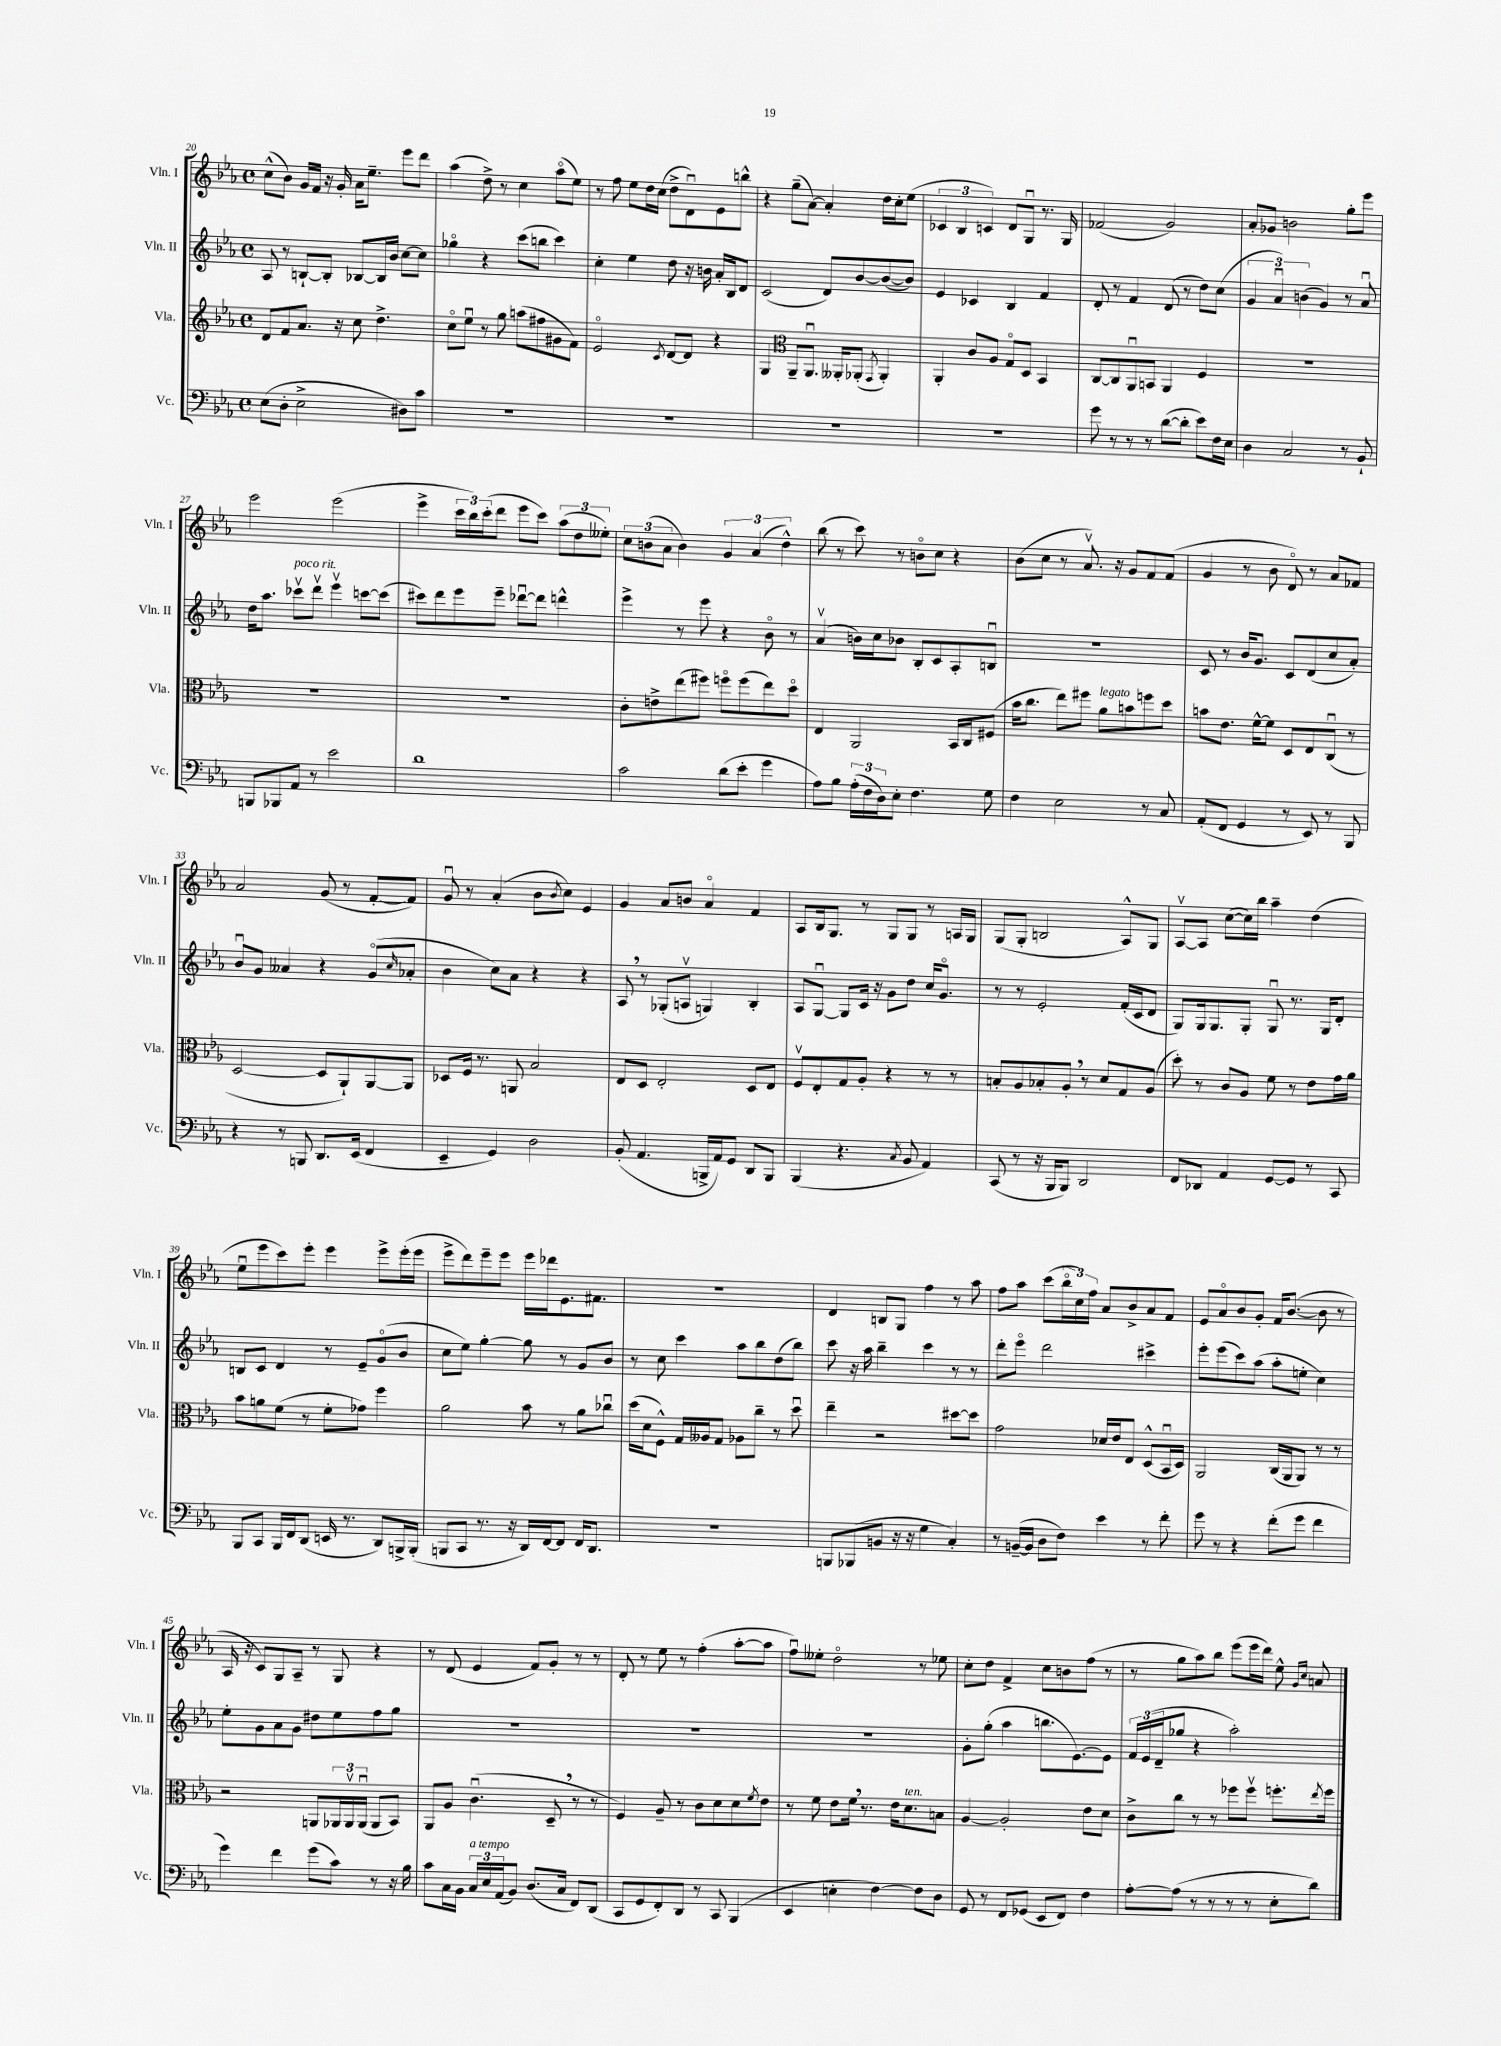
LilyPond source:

<<
\new StaffGroup <<
\new Staff = "s0" \with { instrumentName = "Vln. I" shortInstrumentName = "Vln. I" } {
    \clef treble \key ees \major \defaultTimeSignature \time 4/4
    c''8-^( bes'8) g'16 f'16 r16 g'16-. aes'16 ees''8.-- ees'''8 d'''8 |
    aes''4( d''8->) r8 c''4 aes''8\flageolet( ees''8) |
    r8 f''8 ees''8 d''16 c''16( d''8-> d'8\downbow) ees'8 b''8-^ |
    r4 g''8--( aes'8~) aes'4-. d''16 c''16-. ees''8( |
    \tuplet 3/2 { ces'4 bes4 c'4) } d'8 g8\downbow r8. g16 |
    fes'2( g'2) |
    aes'8-. ges'8 b'2 g''8-. ees'''8 |
    ees'''2 ees'''2( |
    ees'''4-> \tuplet 3/2 { c'''16 bes''16) c'''16-.( } d'''8 ees'''8 c'''8) \tuplet 3/2 { aes''8( d''8 eeses''8-.) } |
    \tuplet 3/2 { c''8 b'8( aes'8 } b'4) \tuplet 3/2 { g'4 aes'4( d''4-^) } |
    bes''8( r8 c'''8) r8 b'8\flageolet c''8 r4 |
    bes'8( c''8 r8 aes'8.\upbow) r16 g'8 f'8 f'8( |
    g'4 r8 bes'8 d'8\flageolet) r8 aes'8 fes'8 |
    aes'2 g'8( r8 f'8~-. f'8) |
    g'8\downbow r8 aes'4-.( bes'8 \acciaccatura { bes'8 } c''8) ees'4 |
    g'4 aes'8 b'8 aes'4\flageolet f'4 |
    aes8 bes16 g8. r8 g8 g8 r8 a16 g16 |
    g8( g8-. b2 aes8-^) g8 |
    aes8~\upbow aes8 c''8~( c''16) bes''16 aes''4-- d''4( |
    ees''8\downbow ees'''8 c'''8) ees'''8-. ees'''4 ees'''8-> ees'''16-.( ees'''16 |
    ees'''8-> d'''8) ees'''8-- ees'''8 ees'''16 des'''16 ees'8. fis'8. |
    R1 |
    d'4 b8 g8 f''4 r8 aes''8 |
    f''8 aes''8 c'''8( \tuplet 3/2 { bes''16\flageolet c''16) f''16 } aes'8 bes'8-> aes'8 f'8 |
    ees'8 aes'8\flageolet bes'8 g'8-. f'16 bes'8.~( bes'8 r8 |
    aes16 r16 c'8) g8 aes8-- r8 g8 r4 |
    r8 d'8( ees'4 f'8) g'8-. r8 r8 |
    d'8-. r8 ees''8 r8 f''4-.( aes''8~-. aes''8 |
    f''8\downbow) eeses''8-. d''2\flageolet r8 ees''8 |
    c''8-. d''8 f'4-> c''8 b'8 f''8( r8 |
    r8 g''8 aes''8) bes''8 ees'''8( ees'''16 d'''16) ees''8-^ \grace { g'16 c''16 } a'8 \bar "|." |
}
\new Staff = "s1" \with { instrumentName = "Vln. II" shortInstrumentName = "Vln. II" } {
    \clef treble \key ees \major \defaultTimeSignature \time 4/4
    aes8 r8 b8~-! b8-. bes8~ bes16 bes'16 c''8~ c''8 |
    ges''4\flageolet r4 c'''8( b''8 c'''4) |
    c''4-. ees''4 d''8 r16 b'16 aes'16-. bes16 d'8 |
    c'2( d'8) bes'8~ bes'8~( bes'8) |
    ees'4 ces'4 bes4 f'4 |
    d'8-. r8 f'4 d'8( r8 d''8) c''8( |
    \tuplet 3/2 { g'4 aes'4\downbow) b'4( } g'4) r8 aes'8\downbow |
    d''16 aes''8. ces'''8\upbow^\markup { \italic "poco rit." } d'''8\upbow ees'''4\upbow c'''8~ c'''8( |
    cis'''8) d'''8 ees'''8 ees'''8-- des'''8~\downbow des'''8 d'''4-^ |
    ees'''4-> r8 ees'''8 r4 bes'8\flageolet r8 |
    aes'4\upbow( b'16) c''16 bes'8 bes8-. c'8 aes8-. b8\downbow |
    R1 |
    c'8 r8 bes'16 g'8. c'8 d'8( c''8 aes'8-.) |
    bes'8\downbow g'8 aeses'4 r4 g'8\flageolet( \grace { c''16 } aes'8-. |
    bes'4 c''8) aes'8 r4 r4 |
    aes8 \breathe r8 ges8-.( a8\upbow g4) bes4-. |
    aes8 g8~\downbow g8 c'16 r16 g'8 d''8 c''16 g'8.\flageolet |
    r8 r8 ees'2-. f'16-.( c'16 d'8 |
    g8) g16 g8. g8-. g8\downbow r8. g16 d'8-. |
    b8 c'8 d'4 r8 ees'8-- g'8\flageolet( bes'8 |
    c''8 ees''8) g''4~-. g''8 r8 g'8 bes'8 |
    r8 c''8 c'''4 aes''8 bes''8 d''8( bes''8) |
    c'''8 r16 aes''16 bes''4-- c'''4 r8 r8 |
    d'''8-. ees'''8\flageolet d'''2 cis'''4-> |
    ees'''8-. ees'''8( c'''8) aes''8( aes''8-. e''8-. c''4) |
    ees''8-. g'8 aes'8 g'8 dis''8 ees''8 f''8 g''8 |
    R1 |
    R1 |
    R1 |
    g'8-. g''8-.( aes''4 b''8. ees'8.~) ees'8 |
    \tuplet 3/2 { f'16 ees'16( d'16-- } ges''8 r4 aes''2-.) \bar "|." |
}
\new Staff = "s2" \with { instrumentName = "Vla." shortInstrumentName = "Vla." } {
    \clef treble \key ees \major \defaultTimeSignature \time 4/4
    d'8 f'8 aes'8. r16 c''8 d''4.-> |
    c''8\flageolet ees''8\downbow r8 g''8 a''8( fis''8 gis'8 f'8) |
    ees'2\flageolet \acciaccatura { c'8 } d'8~ d'8 r4 |
    g4 \clef alto aes,8-- aes,8.\downbow aeses,16-. aes,8-.( \acciaccatura { g,8 } aes,4-.) |
    aes,4-. c'8 aes8 g8\flageolet d8 bes,4 |
    c8~ c8 aes,8\downbow b,8 aes,4 f4 |
    R1 |
    R1 |
    R1 |
    c'8-. e'8-> ees''8( fis''8) f''8\flageolet f''8( ees''8) d''8\flageolet |
    ees4 aes,2 bes,16 c16 fis8( |
    bes'16 c''8. ees''8) fis''8 aes'8^\markup { \italic "legato" } b'8 f''8 d''8 |
    b'8 ees'8. f'16~-^ f'8 d8 ees8 c8\downbow( r8 |
    d2~ d8 aes,8-!) aes,8~ aes,8 |
    des8 f16 r8. a,8 bes2 |
    ees8 d8 ees2-. d8 ees8 |
    f8\upbow ees8-. g8 aes8-. r4 r8 r8 |
    b8-. aes8 bes8-. aes8-. \breathe r8 d'8 g8 aes8( |
    d''8-.) r8 c'8 aes8 f'8 r8 ees'8 g'16 aes'16 |
    bes'8 a'8 f'8( r8 f'8-. ges'8) f''4 |
    aes'2 bes'8 r8 aes'8 ces''8\downbow |
    d''16( d'16 f8-^) g16 aeses16 g8 aes8 c''8-- r8 d''8\downbow |
    ees''4-- r2 dis''8~ dis''8 |
    g'2 des'16 ees'16 ees8 d8-^( bes,16\downbow d16) |
    aes,2 c16( aes,16 aes,8) r8 r8 |
    r2 a,8 \tuplet 3/2 { aes,16 aes,16\upbow aes,16\downbow( } aes,8 bes,8) |
    aes,8 aes8 c'4.\downbow( d8-- \breathe r8 r8 |
    f4) aes8-- r8 c'8 d'8 d'8 \acciaccatura { f'8 } ees'8 |
    r8 f'8 ees'8 f'16 \breathe r8. ees'16 d'8.^\markup { \italic "ten." } b8 |
    aes4~ aes2-. ees'8 d'8 |
    c'8-> c''8 r8 r8 fes''8 fes''8\upbow f''8.-. \acciaccatura { ees''8 } f''16 \bar "|." |
}
\new Staff = "s3" \with { instrumentName = "Vc." shortInstrumentName = "Vc." } {
    \clef bass \key ees \major \defaultTimeSignature \time 4/4
    ees8( d8-. ees2-> dis8) c'8 |
    R1 |
    R1 |
    R1 |
    R1 |
    g'8 r8 r8 r8 d'8~( d'8-. ees'8) f16 ees16 |
    d4 c2 r8 bes,8-! |
    b,,8 bes,,8 aes,8 r8 ees'2 |
    d'1 |
    c'2 d'8( ees'8-. g'4 |
    aes8) bes8 \tuplet 3/2 { aes16-.( f16 d16) } ees8-. f4. g8 |
    f4 ees2 r8 c8 |
    aes,8-.( f,8 g,4 r8 ees,8) r8 bes,,8 |
    r4 r8 b,,8 d,8. ees,16( f,4 |
    ees,4-- g,4) d2 |
    bes,8-.( aes,4. b,,16-> aes,16) g,8 d,8 b,,8 |
    bes,,4( r4. \acciaccatura { c8 } bes,8 aes,4) |
    c,8( r8 r16 bes,,16 bes,,8) d,2 |
    f,8 des,8 aes,4 g,8~ g,8 r8 c,8 |
    bes,,8 c,8 bes,,16 f,16 d,8( e,16 r8. d,8) b,,16-> b,,16-.( |
    b,,8 c,8 r8. r16 d,16) f,16~ f,8 f,16 d,8. |
    R1 |
    b,,8 bes,,8( b,8 r16 r16 g4 c4-.) |
    r8 b,16~--( b,16 d8 f8) ees'4 r8 f'8-. |
    g'8 r8 r4 f'8-.( g'8 f'4 |
    g'4) f'4 g'8( c'8) r8 r16 bes16 |
    c'8 c16 bes,16 \tuplet 3/2 { c16^\markup { \italic "a tempo" } ees16 aes,16( } bes,8) d8.( c16 f,8) d,8( |
    c,8 g,8 f,8-.) d,8 r8 c,8 bes,,4( |
    ees,4 e4-. f4~) f8 d8 |
    g,8 r8 f,8 ges,8( ees,8 f,8) f4 |
    aes8~-. aes8( r8 r8 r8 r8 ees8-. d'8) \bar "|." |
}
>>
>>
\layout { \context { \Score currentBarNumber = #20 } }
